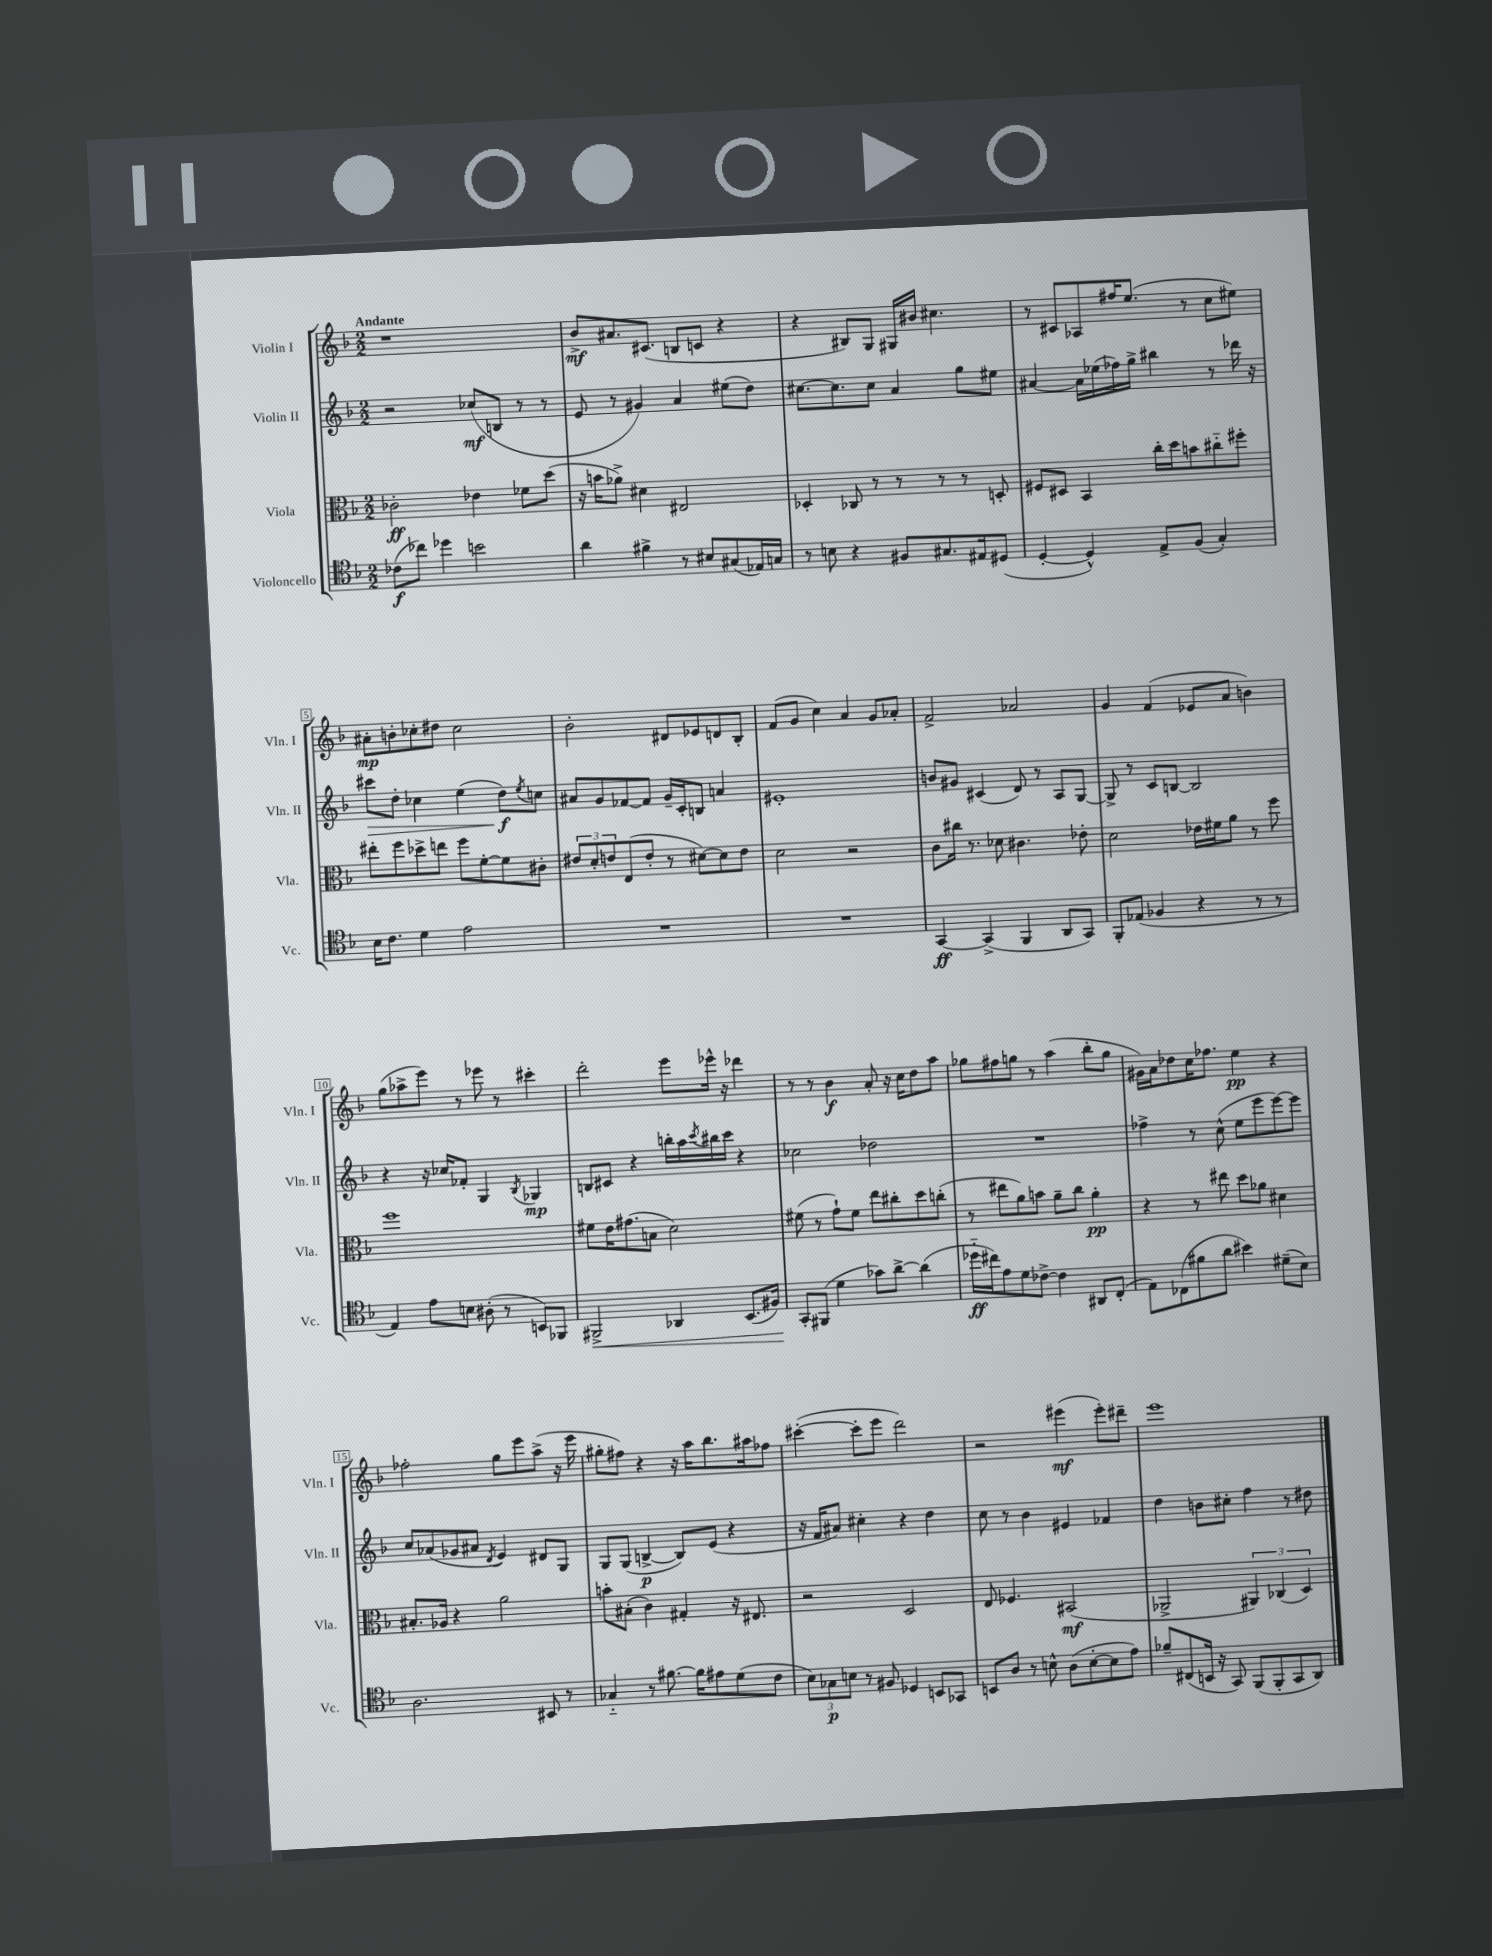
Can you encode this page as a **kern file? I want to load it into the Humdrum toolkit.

**kern	**dynam	**kern	**dynam	**kern	**dynam	**kern	**dynam
*part4	*part4	*part3	*part3	*part2	*part2	*part1	*part1
*staff4	*staff4	*staff3	*staff3	*staff2	*staff2	*staff1	*staff1
*I"Violoncello	*	*I"Viola	*	*I"Violin II	*	*I"Violin I	*
*I'Vc.	*	*I'Vla.	*	*I'Vln. II	*	*I'Vln. I	*
*clefC4	*	*clefC3	*	*clefG2	*	*clefG2	*
*k[b-]	*	*k[b-]	*	*k[b-]	*	*k[b-]	*
*M2/2	*	*M2/2	*	*M2/2	*	*M2/2	*
=1	=1	=1	=1	=1	=1	=1	=1
!	!	!	!	!	!	!LO:TX:a:B:t=Andante	!
(8c-X\L	f	2c-X'\	ff	2r	.	1r	.
8cc-X\J)	.	.	.	.	.	.	.
4dd-X\	.	.	.	.	.	.	.
2bn\	.	4e-X\	.	(8cc-X/L	mf	.	.
.	.	.	.	8Bn/J	.	.	.
.	.	8f-X\L	.	8r	.	.	.
.	.	(8dd\J	.	8r	.	.	.
=2	=2	=2	=2	=2	=2	=2	=2
4a\	.	16r	.	8e/	.	8b-^/L	mf
.	.	16bn\KL	.	.	.	.	.
.	.	8a-X^\J)	.	8r	.	8.a#X/	.
4f#X^\	.	4d#X\	.	4g#X/)	.	.	.
.	.	.	.	.	.	(8.c#X/J	.
8r	.	2E#X/	.	4a/	.	8Bn/L	.
8B#X/L	.	.	.	.	.	8cn/J	.
(8G#X/	.	.	.	(8ee#X\L	.	4r	.
16E-X/L)	.	.	.	8dd\J)	.	.	.
16Gn/JJ	.	.	.	.	.	.	.
=3	=3	=3	=3	=3	=3	=3	=3
8r	.	4D-X'/	.	[8.cc#X\L	.	4r	.
8Bn\	.	.	.	.	.	.	.
.	.	.	.	8.cc#\]	.	.	.
4r	.	8C-X/	.	.	.	8B#X/L)	.
.	.	8r	.	8cc#\J	.	8G/J	.
8F#X/L	.	8r	.	4a/	.	16G#X/LL	.
.	.	.	.	.	.	16b#X/JJ	.
8.G#X/	.	8r	.	.	.	4.cc#X\	.
.	.	8r	.	8gg\L	.	.	.
16E#X/k	.	.	.	.	.	.	.
(8D#X/J	.	8Dn'/	.	8ee#X\J	.	.	.
=4	=4	=4	=4	=4	=4	=4	=4
[4D'/	.	8F#X/L	.	[4a#X/	.	8r	.
.	.	8D#X/J	.	.	.	8c#X/L	.
4D^^/])	.	4BB-/	.	16a#\LL]	.	8A-X/	.
.	.	.	.	(16ee-X\	.	.	.
.	.	.	.	16ff-X\)	.	16ff#X/K	.
.	.	.	.	16gg^\JJ	.	(8.ee/J	.
8E^/L	.	16cc'\LL	.	4bb#X\	.	.	.
.	.	16dd\J	.	.	.	.	.
(8F/J	.	8bn\	.	.	.	8r	.
4G'/)	.	8cc#X\	.	8r	.	8cc\L	.
.	.	8ff#X'\J	.	16ddd-X\	.	8ee#X\J)	.
.	.	.	.	16r	.	.	.
!!LO:LB:g=z
=5	=5	=5	=5	=5	=5	=5	=5
!	!	!	!	!	!LO:HP:b	!	!
16B-\KL	.	8ee#X'\L	.	8ccc#X\L	>	8a#X'\L	mp
8.c\J	.	.	.	.	.	.	.
.	.	8ff\	.	8dd'\J	.	8bn'\	.
4d\	.	8dd-X^\	.	4cc-X\	.	8cc-X'\	.
.	.	8een\J	.	.	.	8dd#X\J	.
2e\	.	8ff\L	.	(4ee\	.	2cc-\	.
.	.	[8f'\	.	.	.	.	.
.	.	8f\]	.	8dd\L)	f	.	.
.	.	.	.	8qee/	.	.	.
.	.	8c#X'\J	.	8ccn\J	]	.	.
=6	=6	=6	=6	=6	=6	=6	=6
1r	.	12e#X/L	.	8a#X/L	.	2b-'\	.
.	.	12d'/	.	.	.	.	.
.	.	.	.	8g/	.	.	.
.	.	12en/	.	.	.	.	.
.	.	(8E/	.	[8f-X/	.	.	.
.	.	8e'/J	.	8f-/J]	.	.	.
.	.	8r	.	16g~/LL	.	8d#X/L	.
.	.	.	.	16c'/J	.	.	.
.	.	[8d#X\L)	.	8Bn/J	.	8e-X/	.
.	.	8d#\]	.	4an/	.	8dn/	.
.	.	8e\J	.	.	.	8B-'/J	.
=7	=7	=7	=7	=7	=7	=7	=7
1r	.	2d\	.	1e#X'	.	(8f/L	.
.	.	.	.	.	.	8g/J	.
.	.	.	.	.	.	4cc\)	.
.	.	2r	.	.	.	4a/	.
.	.	.	.	.	.	8g/L	.
.	.	.	.	.	.	8a-X'/J	.
=8	=8	=8	=8	=8	=8	=8	=8
[4GG/	ff	8c\L	.	8bn/L	.	2f^/	.
.	.	16cc#X\Jk	.	8g#X/J	.	.	.
.	.	8.r	.	.	.	.	.
(4GG^/]	.	.	.	(4c#X/	.	.	.
.	.	8d-X\	.	.	.	.	.
4FF/	.	4.c#X\	.	8d/)	.	2a-X/	.
.	.	.	.	8r	.	.	.
8AA/L	.	.	.	8A/L	.	.	.
8GG/J)	.	8e-X'\	.	[8G/J	.	.	.
=9	=9	=9	=9	=9	=9	=9	=9
8FF'/L	.	2d\	.	8G^/]	.	4g/	.
(8E-X/J	.	.	.	8r	.	.	.
4F-X/	.	.	.	8c/L	.	(4f/	.
.	.	.	.	[8Bn/J	.	.	.
4r	.	16e-X\LL	.	2B/]	.	8e-X/L	.
.	.	16f#X\J	.	.	.	.	.
.	.	8a\J	.	.	.	8a/J	.
8r	.	8r	.	.	.	4bn\)	.
8r	.	8ff\	.	.	.	.	.
!!LO:LB:g=z
=10	=10	=10	=10	=10	=10	=10	=10
4E/)	.	1ff	.	4r	.	(8gg\L	.
.	.	.	.	.	.	8aa-X^\	.
8e\L	.	.	.	16r	.	8eee\J)	.
.	.	.	.	16cc-X/KL	.	.	.
8Bn\J	.	.	.	8f-X'/J	.	8r	.
(8A#X'\	.	.	.	4G/	.	8eee-X\	.
8r	.	.	.	.	.	8r	.
.	.	.	.	8qB-/	.	.	.
8BBn/L)	.	.	.	4G-X/	mp	4ccc#X'\	.
8FF-X/J	.	.	.	.	.	.	.
=11	=11	=11	=11	=11	=11	=11	=11
!	!LO:HP:b	!	!	!	!	!	!
2FF#X^/	<	8f#X\L	.	8Bn/L	.	2ddd'\	.
.	.	16e\K	.	8c#X/J	.	.	.
.	.	(8.g#X\	.	.	.	.	.
.	.	.	.	4r	.	.	.
.	.	8Bn\J	.	.	.	.	.
4AA-X/	.	2d\)	.	16bbn'\LL	.	8eee\L	.
.	.	.	.	16aa\	.	.	.
.	.	.	.	8qccc/	.	.	.
.	.	.	.	16bb#X\	.	16eee-X^^\Jk	.
.	.	.	.	16ccc\JJ	.	16r	.
(8.BB-/L	.	.	.	4r	.	4ddd-X\	.
16F#X/Jk)	.	.	.	.	.	.	.
=12	=12	=12	=12	=12	=12	=12	=12
8GG'/L	.	(8f#X\	.	2cc-X\	.	8r	.
(8FF#X/J	[	8r	.	.	.	8r	.
4d\	.	8g`\L)	.	.	.	4b-\	f
.	.	8f#\J	.	.	.	.	.
8g-X\L)	.	8ee\L	.	2dd-X\	.	8a'/	.
[8a^\J	.	8cc#X'\	.	.	.	16r	.
.	.	.	.	.	.	16cc\KL	.
(4a\]	.	8dd\	.	.	.	8dd\	.
.	.	(8ccn'\J	.	.	.	8aa\J	.
=13	=13	=13	=13	=13	=13	=13	=13
16dd-X\LL	ff	8r	.	1r	.	8gg-X\L	.
16cc#X\J)	.	.	.	.	.	.	.
8e\	.	8ee#X\L	.	.	.	8ff#X\	.
8d\	.	8a\)	.	.	.	8ggn\J	.
[8c-X^\J	.	8bn\J	.	.	.	8r	.
4c-\]	.	8a~\L	.	.	.	(4aa\	.
.	.	8cc\J	.	.	.	.	.
8AA#X/L	.	4a'\	pp	.	.	8bb-'\L	.
(8C'/J	.	.	.	.	.	8gg\J	.
=14	=14	=14	=14	=14	=14	=14	=14
8E\L)	.	4r	.	4ff-X^\	.	16g#X\LL)	.
.	.	.	.	.	.	16a\J	.
(8C-X\	.	.	.	.	.	8dd-X\	.
8f#X\	.	8r	.	8r	.	16cc\K	.
.	.	.	.	.	.	8.ff-X\J	.
8a\J	.	8ee#X\	.	(8cc^^\	.	.	.
4b#X\)	.	8dd\L	.	8ee\L	.	4ee\	pp
.	.	8a-X\J	.	8eee\	.	.	.
(8d#X~\L	.	4d#X\	.	[8eee\)	.	4r	.
8B-\J)	.	.	.	8eee\J]	.	.	.
!!LO:LB:g=z
=15	=15	=15	=15	=15	=15	=15	=15
2.A\	.	8.B#X'/L	.	8cc/L	.	2ff-X'\	.
.	.	.	.	(8a-X/	.	.	.
.	.	16A-X/Jk	.	.	.	.	.
.	.	4r	.	8g-X/	.	.	.
.	.	.	.	8a#X/J	.	.	.
.	.	.	.	8qd/	.	.	.
.	.	2a\	.	4e/)	.	8gg\L	.
.	.	.	.	.	.	8eee\	.
8BB#X/	.	.	.	8d#X/L	.	(8aa^\J	.
8r	.	.	.	8G/J	.	16r	.
.	.	.	.	.	.	16eee\	.
=16	=16	=16	=16	=16	=16	=16	=16
4G-X/	.	8bn'\L	.	8G/L	.	8gg#X'\L	.
.	.	(8B#X'\J	.	(8G/J	.	8ff#X\J)	.
8r	.	4c\)	.	[4Bn^/	p	4r	.
[8.f#X\	.	.	.	.	.	.	.
.	.	4G#X'/	.	8B/L])	.	16r	.
16f#\KL]	.	.	.	.	.	16aa\KL	.
8e#X\	.	.	.	(8e/J	.	8.bb-\	.
(8d\	.	16r	.	4r	.	.	.
.	.	8.E#X/	.	.	.	16aa#X\k	.
8c\J	.	.	.	.	.	8ff-X\J	.
=17	=17	=17	=17	=17	=17	=17	=17
12B-\L)	.	2r	.	16r	.	([4ccc#X'\	.
.	.	.	.	16f/KL	.	.	.
12G-X\	p	.	.	.	.	.	.
.	.	.	.	8a#X/J)	.	.	.
12Bn\J	.	.	.	.	.	.	.
8r	.	.	.	4cc#X'\	.	8ccc#'\L]	.
8F#X/	.	.	.	.	.	8eee\J	.
4D-X/	.	2D/	.	4r	.	2ddd\)	.
8BBn/L	.	.	.	4dd\	.	.	.
8GG-X/J	.	.	.	.	.	.	.
=18	=18	=18	=18	=18	=18	=18	=18
8BBn/L	.	8E/	.	8cc\	.	2r	.
8A/J	.	4.F-X/	.	8r	.	.	.
8r	.	.	.	4b-\	.	.	.
8Bn^^\	.	.	.	.	.	.	.
(8A\L	.	(2BB#X/	mf	4e#X/	.	(4eee#X\	mf
[8B'\	.	.	.	.	.	.	.
8B\]	.	.	.	4f-X/	.	8eee#'\L)	.
8e\J)	.	.	.	.	.	8ddd#X~\J	.
=19	=19	=19	=19	=19	=19	=19	=19
8f-X~/L	.	2AA-X^/	.	4dd\	.	1eee	.
(8C#X/	.	.	.	.	.	.	.
16BBn/Jk	.	.	.	8bn\L	.	.	.
16r	.	.	.	.	.	.	.
8GG/)	.	.	.	8cc#X'\J	.	.	.
(8FF/L	.	6AA#X/)	.	4ff\	.	.	.
8FF'/	.	.	.	.	.	.	.
.	.	(6C-X/	.	.	.	.	.
8GG/	.	.	.	8r	.	.	.
.	.	6D/)	.	.	.	.	.
8AA/J)	.	.	.	8dd#X\	.	.	.
==	==	==	==	==	==	==	==
*-	*-	*-	*-	*-	*-	*-	*-
